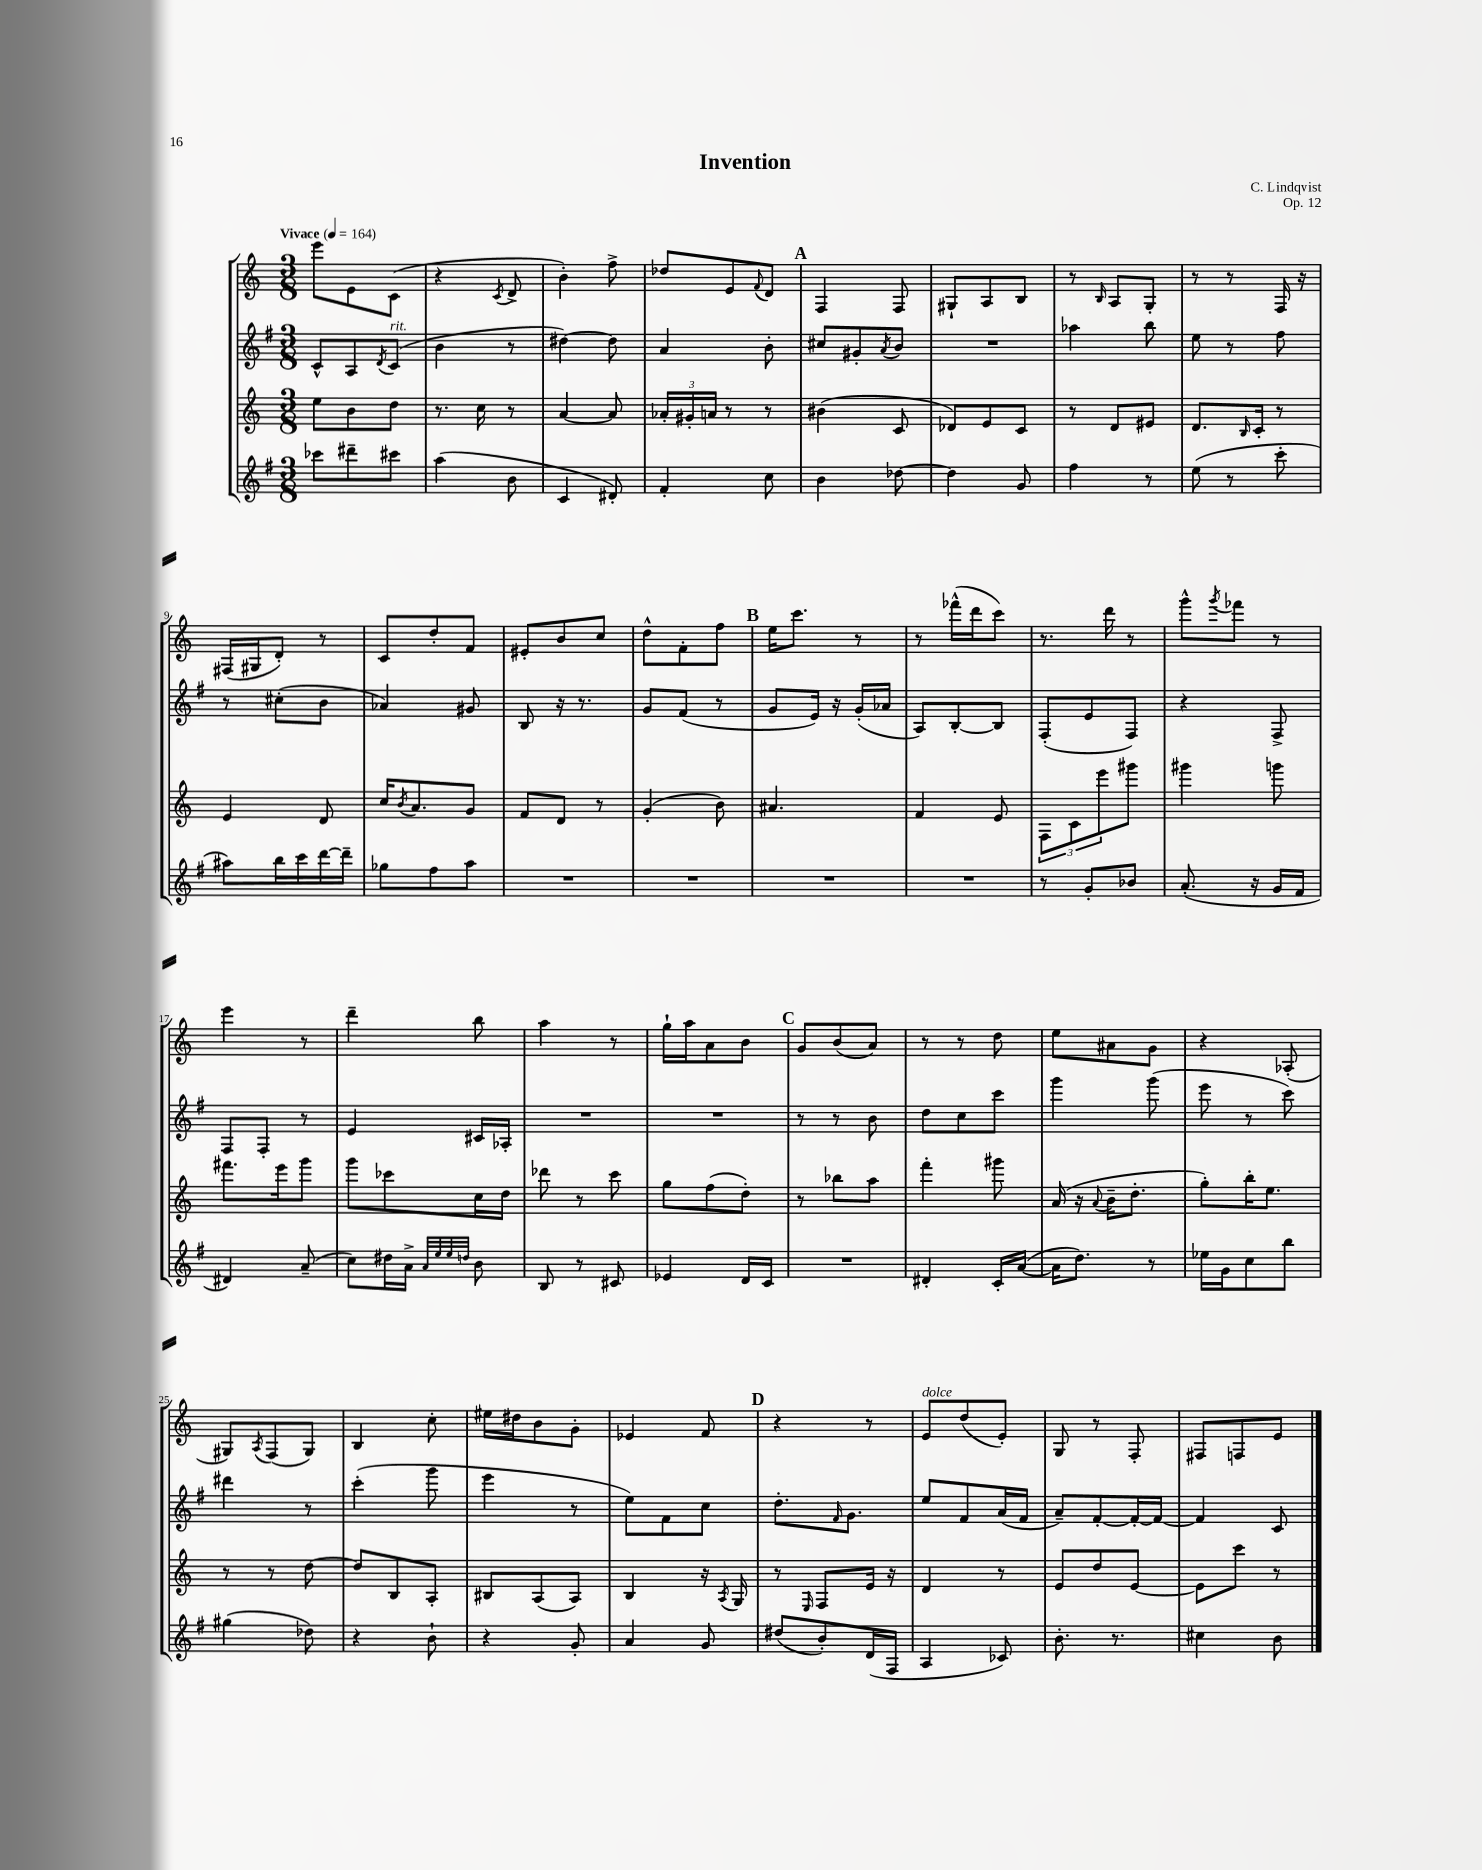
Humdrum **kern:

**kern	**kern	**kern	**kern
*staff4	*staff3	*staff2	*staff1
*clefG2	*clefG2	*clefG2	*clefG2
*k[f#]	*k[]	*k[f#]	*k[]
*M3/8	*M3/8	*M3/8	*M3/8
*MM164	*MM164	*MM164	*MM164
8ccc-\L	8ee\L	8c^^/L	8eee\L
8ddd#~\	8b\	8A/	8e\
.	.	8qd/	.
8ccc#\J	8dd\J	(8c/J	(8c\J
=	=	=	=
(4aa\	8.r	4b\	4r
.	16cc\	.	.
.	.	.	8qc/
8b\	8r	8r	8d^/
=	=	=	=
4c/	[4a/	[4dd#\)	4b'\)
8d#'/)	8a/]	8dd#\]	8ff^\
=	=	=	=
4f#'/	24a-'/LL	4a/	8dd-/L
.	24g#'/	.	.
.	24a/JJ	.	.
.	8r	.	8e/
.	.	.	8qqf/
8cc\	8r	8b'\	8d/J
=	=	=	=
4b\	(4b#\	8cc#/L	4F/
.	.	8g#'/	.
.	.	8qa/	.
[8dd-\	8c/	8b/J	8F/
=	=	=	=
4dd-\]	8d-/L)	4.r	8G#`/L
.	8e/	.	8A/
8g/	8c/J	.	8B/J
=	=	=	=
4ff#\	8r	4aa-\	8r
.	.	.	16qqB/
.	8d/L	.	8A/L
8r	8e#/J	8bb\	8G'/J
=	=	=	=
(8ee\	8.d/L	8ee\	8r
8r	.	8r	8r
.	16qqB/	.	.
.	16c'/Jk	.	.
8ccc'\	8r	8ff#\	16F/
.	.	.	16r
=	=	=	=
8aa#\L)	4e/	8r	(16F#/LL
.	.	.	16G#/J
16bb\L	.	(8cc#'\L	8d'/J)
16ccc\	.	.	.
[16ddd\	8d/	8b\J	8r
16ddd~\]JJ	.	.	.
=	=	=	=
8gg-\L	16cc/LK	4a-/)	8c/L
.	8qb/	.	.
.	8.a/	.	.
8ff#\	.	.	8dd'/
8aa\J	8g/J	8g#/	8f/J
=	=	=	=
4.r	8f/L	8B/	8e#'/L
.	8d/J	16r	8b/
.	.	8.r	.
.	8r	.	8cc/J
=	=	=	=
4.r	(4g'/	8g/L	8dd^^\L
.	.	(8f#/J	8f'\
.	8b\)	8r	8ff\J
=	=	=	=
4.r	4.a#/	8g/L	16ee\LK
.	.	.	8.ccc\J
.	.	16e/Jk)	.
.	.	16r	.
.	.	(16g'/LL	8r
.	.	16a-/JJ	.
=	=	=	=
4.r	4f/	8A/L)	8r
.	.	[8B'/	(16fff-^^\LL
.	.	.	16ddd\J
.	8e/	8B/]J	8ccc\J)
=	=	=	=
8r	12F\L	(8F#'/L	8.r
.	12c\	.	.
8g'/L	.	8e/	.
.	12eee\	.	.
.	.	.	16ddd\
8b-/J	8ggg#\J	8F#/J)	8r
=	=	=	=
(8.a'/	4ggg#\	4r	8ggg^^\L
.	.	.	8qggg/
.	.	.	8fff-\J
16r	.	.	.
16g/LL	8ggg\	8F#^/	8r
16f#/JJ	.	.	.
=	=	=	=
4d#/)	8.fff#\L	8F#/L	4eee\
.	.	8F#'/J	.
.	16eee\k	.	.
(8a~/	8ggg\J	8r	8r
=	=	=	=
8cc\L)	8ggg\L	4e/	4ddd~\
16dd#\L	8ccc-\	.	.
16a^\JJ	.	.	.
32qqa/LLL	.	.	.
32qqee/	.	.	.
32qqee/	.	.	.
32qqdd/JJJ	.	.	.
8b\	16cc\L	16c#/LL	8bb\
.	16dd\JJ	16A-'/JJ	.
=	=	=	=
8B/	8ddd-\	4.r	4aa\
8r	8r	.	.
8c#/	8ccc\	.	8r
=	=	=	=
4e-/	8gg\L	4.r	16gg`\LL
.	.	.	16aa\J
.	(8ff\	.	8a\
16d/LL	8dd'\J)	.	8b\J
16c/JJ	.	.	.
=	=	=	=
4.r	8r	8r	8g/L
.	8bb-\L	8r	(8b/
.	8aa\J	8b\	8a/J)
=	=	=	=
4d#'/	4fff'\	8dd\L	8r
.	.	8cc\	8r
16c'/LL	8ggg#\	8ccc\J	8dd\
([16a/JJ	.	.	.
=	=	=	=
16a\]LK	(16a/	4ggg\	8ee\L
8.dd\J)	16r	.	.
.	8qqa/	.	.
.	16b~\LK	.	8a#\
.	8.dd'\J	.	.
8r	.	(8ggg\	8g\J
=	=	=	=
16ee-\LL	8gg'\L)	8eee\	4r
16g\J	.	.	.
8cc\	16bb'\K	8r	.
.	8.ee\J	.	.
8bb\J	.	8ccc\)	(8A-'/
=	=	=	=
(4gg#\	8r	4ddd#\	8G#/L)
.	.	.	8qA/
.	8r	.	(8F/
8dd-\)	[8dd\	8r	8G#/J)
=	=	=	=
4r	8dd/]L	(4ccc'\	4B/
.	8B/	.	.
8b`\	8A'/J	8ggg\	8cc'\
=	=	=	=
4r	8B#/L	4eee\	16ee#\LL
.	.	.	16dd#\J
.	(8A/	.	8b\
8g'/	8A/J)	8r	8g'\J
=	=	=	=
4a/	4B/	8ee\L)	4e-/
.	.	8f#\	.
8g/	16r	8cc\J	8f/
.	8qA/	.	.
.	16G/	.	.
=	=	=	=
(8dd#/L	8r	8.dd'\L	4r
.	16qqE/	.	.
8b'/)	8F/L	.	.
.	.	16qqf#/	.
.	.	8.g\J	.
(16d/L	16e/Jk	.	8r
16F#/JJ	16r	.	.
=	=	=	=
4A/	4d/	8ee/L	8e/L
.	.	8f#/	(8dd/
8c-/)	8r	(16a/L	8e'/J)
.	.	16f#/JJ	.
=	=	=	=
8.b'\	8e/L	8a~/L)	8G/
.	8dd/	[8f#'/	8r
8.r	.	.	.
.	[8e/J	16f#'/_L	8F'/
.	.	16f#/_JJ	.
=	=	=	=
4cc#\	8e\]L	4f#/]	8F#/L
.	8ccc\J	.	8F/
8b\	8r	8c/	8e/J
==	==	==	==
*-	*-	*-	*-
